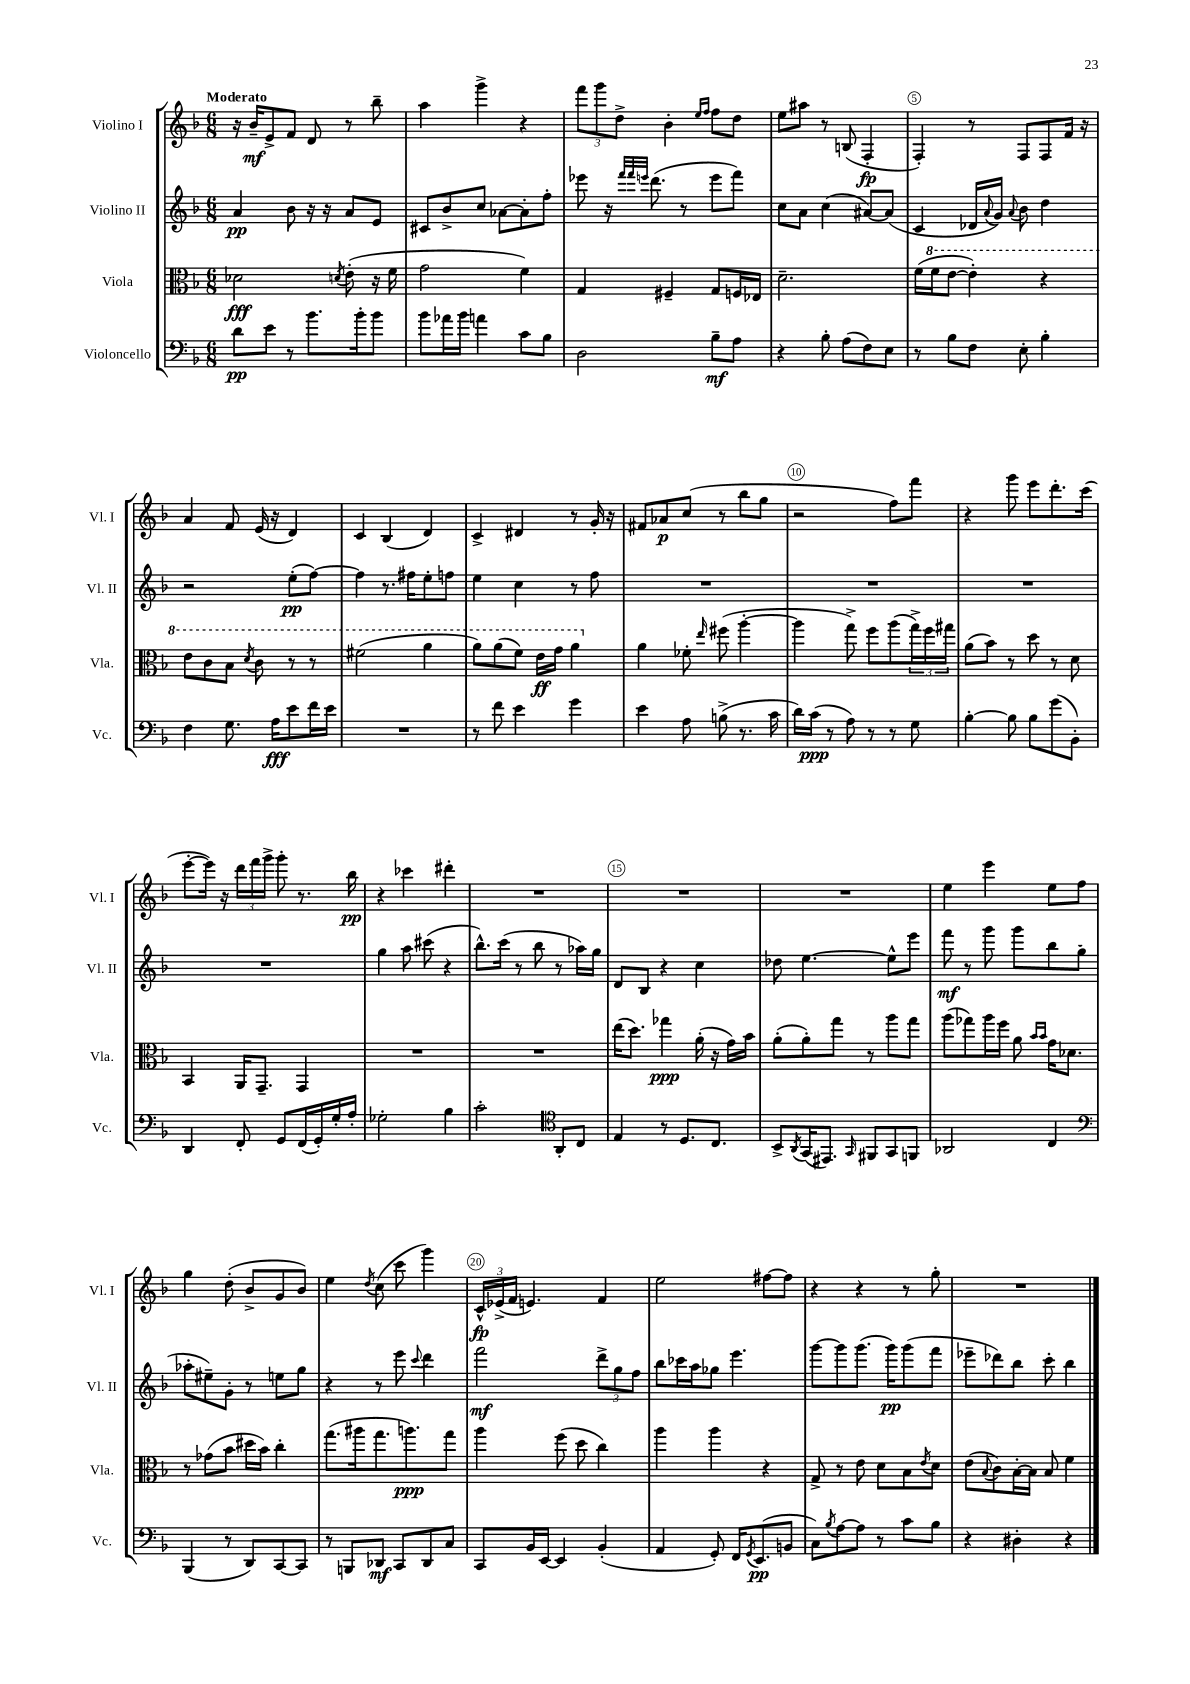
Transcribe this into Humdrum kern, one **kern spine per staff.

**kern	**kern	**kern	**kern
*staff4	*staff3	*staff2	*staff1
*clefF4	*clefC3	*clefG2	*clefG2
*k[b-]	*k[b-]	*k[b-]	*k[b-]
*M6/8	*M6/8	*M6/8	*M6/8
8d\L	2d-\	4a/	16r
.	.	.	16b-~/LK
8e\J	.	.	8e^/
8r	.	8b-\	8f/J
8.b-\L	.	16r	8d/
.	.	16r	.
.	8qd/	.	.
.	(8e'\	8a/L	8r
16b-'\k	.	.	.
8b-\J	16r	8e/J	8bb-~\
.	16f\	.	.
=	=	=	=
8b-\L	2g\	8c#/L	4aa\
16a-\L	.	8b-^/	.
16b-\JJ	.	.	.
4a\	.	8cc/J	4ggg^\
.	.	[8a-\L	.
8c\L	4f\)	8a-'\]	4r
8B-\J	.	8ff'\J	.
=	=	=	=
2D\	4G/	8eee-\	12fff\L
.	.	.	12ggg\
.	.	16r	.
.	.	.	12dd^\J
.	.	32qqfff/LLL	.
.	.	32qqfff/	.
.	.	32qqeee/JJJ	.
.	.	(8.ddd\	.
.	4F#~/	.	4b-'\
.	.	8r	.
.	.	.	16qqee/LL
.	.	.	16qqff/JJ
8B-~\L	8G/L	8eee\L	8ff\L
8A\J	16F/L	8fff\J)	8dd\J
.	16E-/JJ	.	.
=	=	=	=
4r	2.d~\	8cc\L	8ee\L
.	.	8a\J	8aa#\J
8B-'\	.	(4cc\	8r
(8A\L	.	.	(8B/
8F\)	.	[8a#/L)	4F'/
8E\J	.	(8a#/]J	.
=	=	=	=
8r	(16f\LL	4c/	4F'/)
.	16ff\J	.	.
8B-\L	[8ee\J	.	.
8F\J	4ee'\])	16d-/LL	8r
.	.	8qqa/	.
.	.	16g/JJ)	.
.	.	8qqa/	.
8E'\	.	8b-\	8F/L
4B-'\	4r	4dd\	8F/
.	.	.	16f/Jk
.	.	.	16r
=	=	=	=
4F\	8ee\L	2r	4a/
.	8cc\	.	.
8.G\	8b-\J	.	8f/
.	8qdd/	.	.
.	8cc\	.	(16e/
16A\LK	.	.	16r
8e\	8r	(8ee'\L	4d/)
16f\L	8r	[8ff\J)	.
16e\JJ	.	.	.
=	=	=	=
2.r	(2ff#\	4ff\]	4c/
.	.	8.r	(4B-/
.	.	16ff#\LK	.
.	4aa\	8ee'\	4d/)
.	.	8ff\J	.
=	=	=	=
8r	8aa\L)	4ee\	4c^/
8f\	(8aa\	.	.
4e\	8ff\J)	4cc\	4d#/
.	16ee\LL	.	.
.	16gg\JJ	.	.
4g\	4aa\	8r	8r
.	.	8ff\	16g'/
.	.	.	16r
=	=	=	=
4e\	4a\	2.r	8f#/L
.	.	.	8a-/
8A\	8f-'\	.	(8cc/J
.	16qqee/	.	.
(8B^\	(8ff#\	.	8r
8.r	[4aa'\	.	8bb-\L
.	.	.	8gg\J
16c\	.	.	.
=	=	=	=
16d\LL)	4aa\]	2.r	2r
(16c\JJ	.	.	.
8r	.	.	.
8A\)	8gg^\)	.	.
8r	8ff\L	.	.
8r	(8aa\	.	8ff\L)
8G\	24gg^\L)	.	8fff\J
.	24ff\	.	.
.	24gg#\JJ	.	.
=	=	=	=
[4B-'\	(8a\L	2.r	4r
.	8b-\J)	.	.
8B-\]	8r	.	8ggg\
8B-\L	8dd\	.	8eee\L
(8g\	8r	.	8.ddd'\
8BB-'\J)	8d\	.	.
.	.	.	(16ccc\Jk
=	=	=	=
4DD/	4BB-/	2.r	[8eee'\L
.	.	.	16eee\]Jk)
.	.	.	16r
8FF'/	16AA/LK	.	24ddd\LL
.	.	.	24fff\
.	8.GG~/J	.	.
.	.	.	24ggg^\JJ
8GG/L	.	.	8ggg'\
(16FF/L	4GG/	.	8.r
16GG'/)	.	.	.
16G'/	.	.	.
16A'/JJ	.	.	16bb-\
=	=	=	=
2G-'\	2.r	4gg\	4r
.	.	8aa\	4ccc-\
.	.	(8ccc#\	.
4B-\	.	4r	4ddd#'\
=	=	=	=
2c'\	2.r	8.bb-^^\L)	2.r
.	.	(16ccc\Jk	.
.	.	8r	.
.	.	8bb-\	.
*clefC4	*	*	*
8AA'/L	.	8r	.
8C/J	.	16aa-\LL)	.
.	.	16gg\JJ	.
=	=	=	=
4E/	(16ee\LK	8d/L	2.r
.	8.dd\J)	.	.
.	.	8B-/J	.
8r	4gg-\	4r	.
8.D/L	.	.	.
.	(16a'\	4cc\	.
8.C/J	16r	.	.
.	16g\LL)	.	.
.	16b-\JJ	.	.
=	=	=	=
8BB-^/L	(8a'\L	8dd-\	2.r
8qAA/	.	.	.
(16GG/K	8a'\)	[4.ee\	.
8.EE#/J)	.	.	.
.	8gg\J	.	.
16qqGG/	.	.	.
8FF#/L	8r	.	.
8GG/	8aa\L	8ee^^\]L	.
8FF/J	8gg\J	8eee\J	.
=	=	=	=
2AA-/	(8aa\L	8fff\	4ee\
.	8gg-\)	8r	.
.	16aa\L	8ggg\	4eee\
.	16ff\JJ	.	.
.	8a\	8ggg\L	.
.	16qqb-/LL	.	.
.	16qqb-/JJ	.	.
4C/	16g\LK	8bb-\	8ee\L
.	8.d-\J	.	.
.	.	(8gg\J	8ff\J
=	=	=	=
*clefF4	*	*	*
(4BBB-/	8r	8aa-'\L	4gg\
.	(8g-\L	8ee#~\)	.
8r	8b-\J	8g'\J	(8dd'\
8DD/L)	16dd#\LL	8r	8b-^/L
.	16b-\JJ)	.	.
[8CC/	4cc'\	8ee\L	8g/
8CC/]J	.	8gg\J	8b-/J)
=	=	=	=
8r	(8.gg\L	4r	4ee\
8BBB/L	.	.	.
.	16aa#\k	.	.
.	.	.	8qdd/
8DD-/J	8.gg\	8r	(8cc\
8CC/L	.	8eee\	8ccc\
.	8.aa\)	.	.
.	.	8qqccc/	.
8DD-/	.	4ddd\	4ggg\)
8C/J	8gg\J	.	.
=	=	=	=
8CC/L	4aa\	2fff\	24c^^/LL
.	.	.	(24e-^/
.	.	.	24f/JJ
16BB-/L	.	.	4.e/)
[16EE/JJ	.	.	.
4EE/]	(8ff\	.	.
.	8dd\	.	.
(4BB-'/	4cc\)	12ddd^\L	4f/
.	.	12gg\	.
.	.	12ff\J	.
=	=	=	=
4AA/	4aa\	8bb-\L	2ee\
.	.	16ccc-\L	.
.	.	16aa\J	.
8GG'/)	4aa\	8gg-\J	.
16FF/LK	.	4.eee\	.
8qGG/	.	.	.
(8.EE/	.	.	.
.	4r	.	[8ff#\L
8BB/J	.	.	8ff#\]J
=	=	=	=
8C\L)	8G^/	[8ggg\L	4r
8qB-/	.	.	.
[8A\	8r	8ggg\]	.
8A\]J	8e\	(8.ggg\J	4r
8r	8d\L	.	.
.	.	16ggg\LK)	.
8c\L	8B-\	(8ggg\	8r
.	8qe/	.	.
8B-\J	8d\J	8fff\J	8gg'\
=	=	=	=
4r	(8e\L	8eee-~\L	2.r
.	8qqB-/	.	.
.	8c\)	8ddd-\)	.
4D#'\	[16B-'\L	8bb-\J	.
.	16B-\]JJ	.	.
.	8B-/	8ccc'\	.
4r	4f\	4bb-\	.
==	==	==	==
*-	*-	*-	*-
